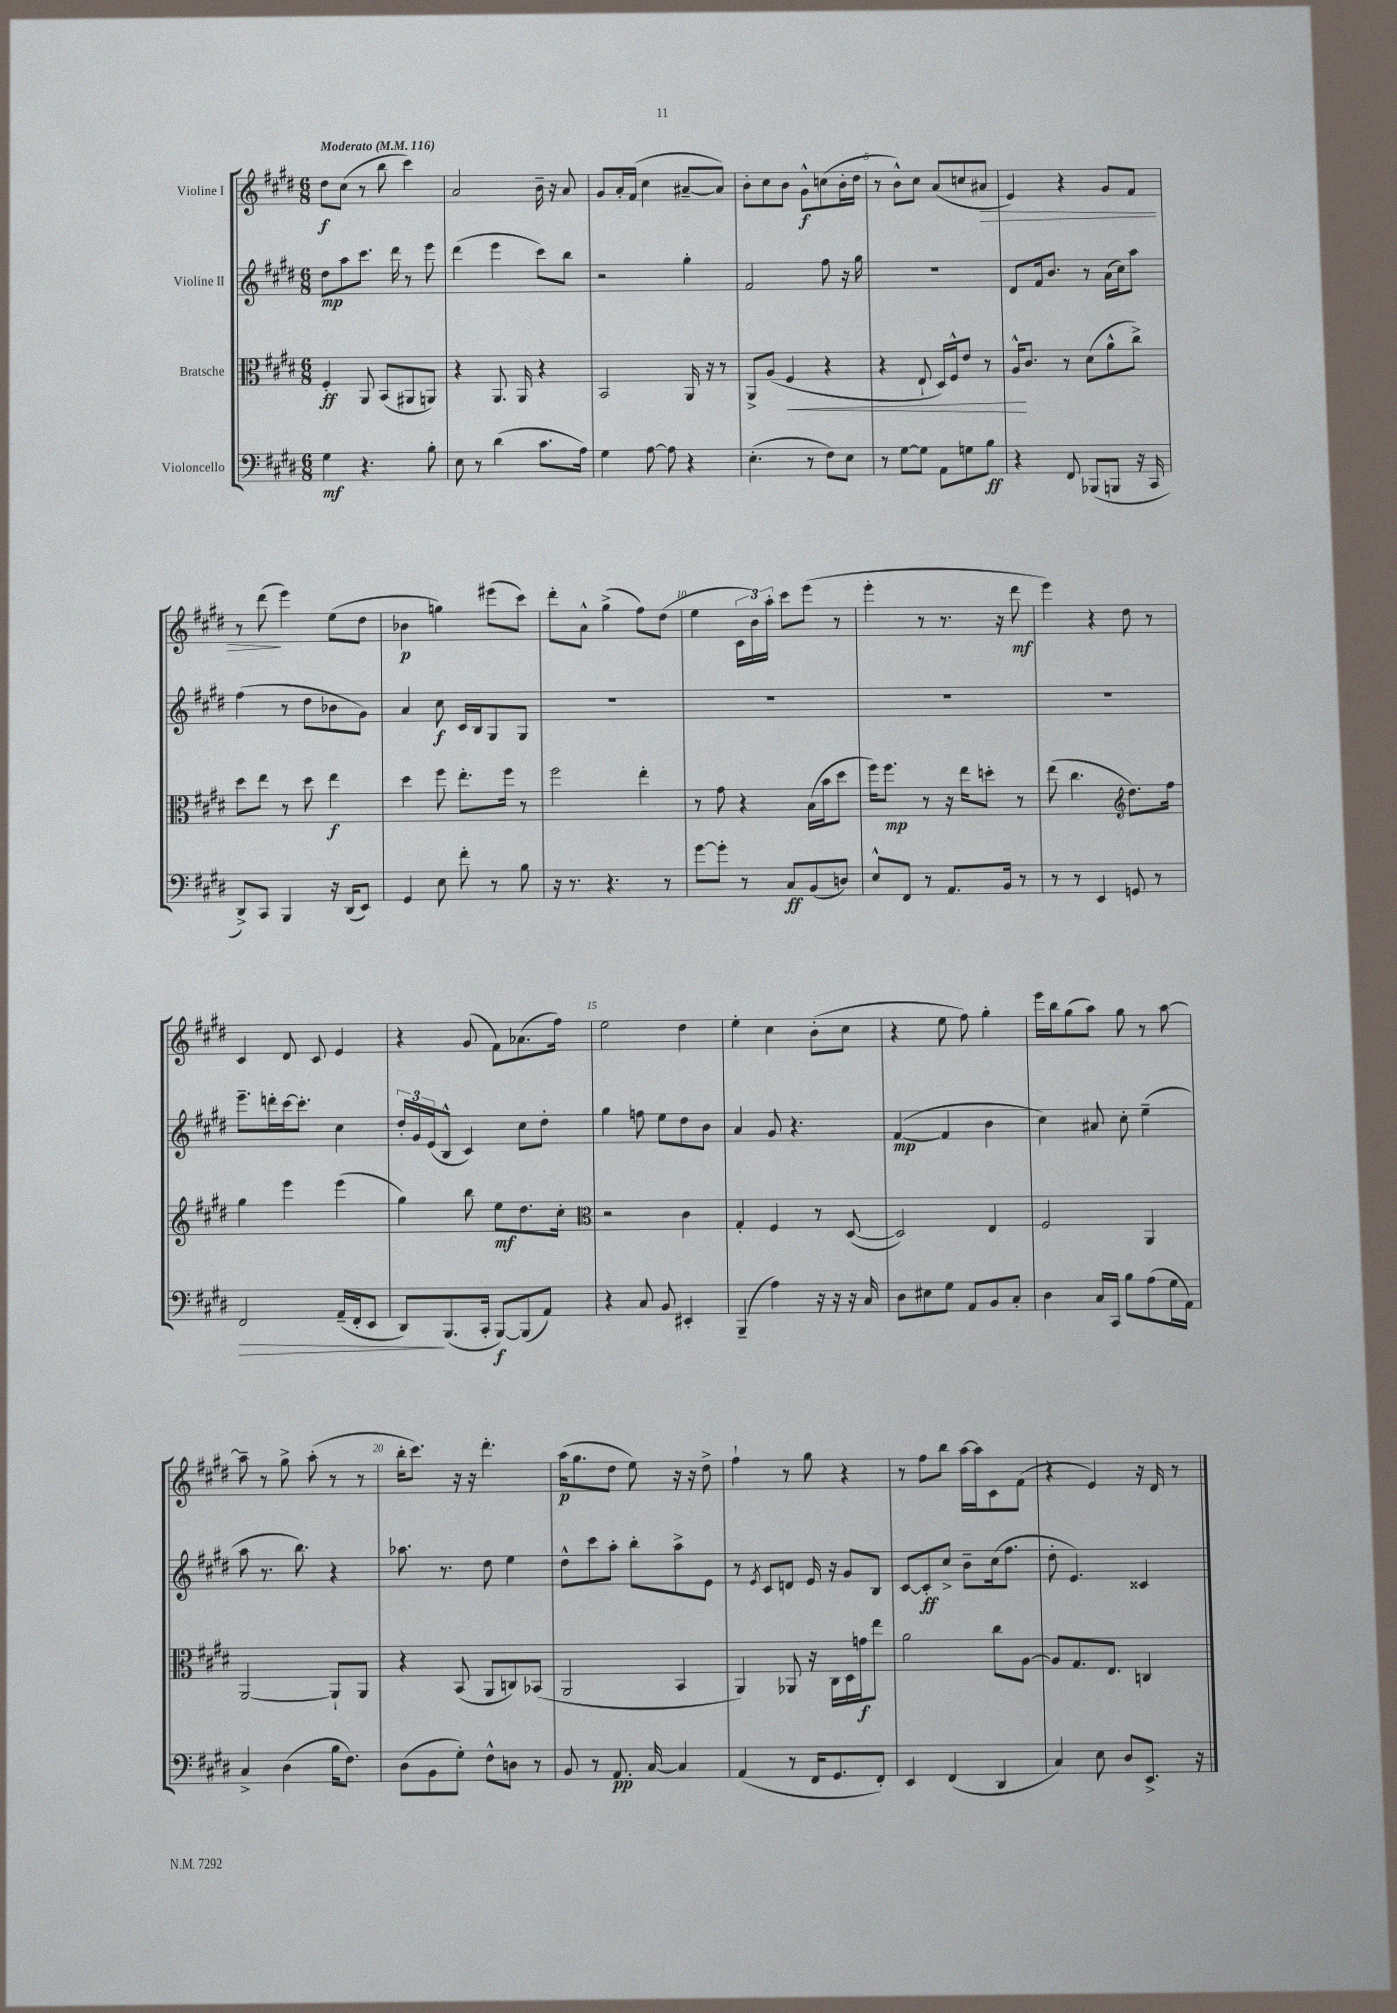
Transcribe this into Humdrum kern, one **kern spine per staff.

**kern	**dynam	**kern	**dynam	**kern	**dynam	**kern	**dynam
*part4	*part4	*part3	*part3	*part2	*part2	*part1	*part1
*staff4	*staff4	*staff3	*staff3	*staff2	*staff2	*staff1	*staff1
*I"Violoncello	*	*I"Bratsche	*	*I"Violine II	*	*I"Violine I	*
*clefF4	*	*clefC3	*	*clefG2	*	*clefG2	*
*k[f#c#g#d#]	*	*k[f#c#g#d#]	*	*k[f#c#g#d#]	*	*k[f#c#g#d#]	*
*M6/8	*	*M6/8	*	*M6/8	*	*M6/8	*
*MM116	*	*MM116	*	*MM116	*	*MM116	*
=1	=1	=1	=1	=1	=1	=1	=1
!	!	!	!	!	!	!LO:TX:a:B:t=Moderato	!
4G#\	mf	4F#'/	ff	8dd#\L	mp	8dd#\L	f
.	.	.	.	8aa\	.	(8cc#\J	.
4.r	.	8AA/	.	8.ccc#\J	.	8r	.
.	.	(8BB/L	.	.	.	8bb\	.
.	.	.	.	16ddd#\	.	.	.
.	.	8AA#X/	.	8r	.	4ccc#\)	.
8B'\	.	8AAn/J)	.	8eee\	.	.	.
=2	=2	=2	=2	=2	=2	=2	=2
8E\	.	4r	.	(4ddd#\	.	2a/	.
8r	.	.	.	.	.	.	.
(4d#\	.	8.AA/	.	4eee\	.	.	.
.	.	16AA/	.	.	.	.	.
8.c#\L	.	4r	.	8ccc#\L)	.	16b~\	.
.	.	.	.	.	.	16r	.
.	.	.	.	8bb\J	.	8a/	.
16A\Jk)	.	.	.	.	.	.	.
=3	=3	=3	=3	=3	=3	=3	=3
4G#\	.	2BB/	.	2r	.	8g#/L	.
.	.	.	.	.	.	16a'/L	.
.	.	.	.	.	.	(16f#/JJ	.
[8A\	.	.	.	.	.	4cc#\	.
8A\]	.	.	.	.	.	.	.
4r	.	16AA/	.	4gg#'\	.	[8a#X~/L	.
.	.	16r	.	.	.	.	.
.	.	8r	.	.	.	8a#/J])	.
=4	=4	=4	=4	=4	=4	=4	=4
(4.E'\	.	8AA^/L	.	2f#/	.	8b'\L	.
.	.	(8A/J	.	.	.	8cc#\	.
!	!	!	!LO:HP:b	!	!	!	!
.	.	4F#/	<	.	.	8b\J	.
8r	.	.	.	.	.	8g#^^\L	f
8F#\L)	.	4r	.	8ff#\	.	(8ccn\	.
8E\J	.	.	.	16r	.	16b'\L	.
.	.	.	.	16gg#\	.	16dd#\JJ	.
=5	=5	=5	=5	=5	=5	=5	=5
8r	.	4r	.	2.r	.	8r	.
[8G#\L	.	.	.	.	.	8b^^\L)	.
8G#\J]	.	8E`/	.	.	.	8cc#\J	.
8AA\L	.	16D#/LL)	.	.	.	(8a/L	.
.	.	16F#^^/J	.	.	.	.	.
8Gn\	.	8e/J	.	.	.	8ccn/	.
!	!	!	!	!	!	!	!LO:HP:b
8B\J	ff	8r	.	.	.	8a#X/J	>
=6	=6	=6	=6	=6	=6	=6	=6
4r	.	16A^^/KL	.	8d#/L	.	4e/)	.
.	.	8.c#/J	[	.	.	.	.
.	.	.	.	16f#/k	.	.	.
.	.	.	.	8.b/J	.	.	.
8FF#/	.	8r	.	.	.	4r	.
(8BBB-X/L	.	(8d#\L	.	8r	.	.	.
8BBBn/J	.	8a^^\	.	(16a\LL	.	8g#/L	.
.	.	.	.	16cc#\J)	.	.	.
16r	.	8cc#^\J)	.	8aa\J	.	8f#/J	.
16CC#/	.	.	.	.	.	.	.
!!LO:LB:g=z
=7	=7	=7	=7	=7	=7	=7	=7
8DD#^/L)	.	8dd#\L	.	(4ff#\	.	8r	.
8CC#/J	.	8ee\J	.	.	.	(8ddd#\	.
4BBB/	.	8r	.	8r	.	4eee\)	]
.	.	8dd#\	.	8dd#\L	.	.	.
16r	.	4ee\	f	8b-X\	.	(8ee\L	.
(16DD#/KL	.	.	.	.	.	.	.
8EE/J)	.	.	.	8g#\J)	.	8dd#\J	.
=8	=8	=8	=8	=8	=8	=8	=8
4GG#/	.	4dd#\	.	4a/	.	4b-X\	p
8E\	.	8ff#\	.	8cc#\	f	4ggn\)	.
8f#'\	.	8.ee'\L	.	16c#/LL	.	.	.
.	.	.	.	16B/J	.	.	.
8r	.	.	.	8G#/	.	(8eee#X\L	.
.	.	16ff#\Jk	.	.	.	.	.
8B\	.	8r	.	8G#/J	.	8ccc#\J)	.
=9	=9	=9	=9	=9	=9	=9	=9
16r	.	2ff#\	.	2.r	.	8ddd#'\L	.
8.r	.	.	.	.	.	.	.
.	.	.	.	.	.	8a^^\J	.
4.r	.	.	.	.	.	(4gg#^\	.
.	.	4ee'\	.	.	.	8ff#\L)	.
8r	.	.	.	.	.	(8dd#\J	.
=10	=10	=10	=10	=10	=10	=10	=10
[8g#\L	.	8r	.	2.r	.	4ee\	.
8g#'\J]	.	8g#\	.	.	.	.	.
8r	.	4r	.	.	.	24c#\LL	.
.	.	.	.	.	.	24b\)	.
.	.	.	.	.	.	24aa'\JJ	.
8C#/L	ff	.	.	.	.	8ccc#\L	.
(8BB/	.	(16B\LL	.	.	.	(8eee\J	.
.	.	16b\J	.	.	.	.	.
8Dn/J)	.	8dd#\J	.	.	.	8r	.
=11	=11	=11	=11	=11	=11	=11	=11
8E^^/L	.	16ff#\KL)	.	2.r	.	4eee'\	.
.	.	8.ff#\J	mp	.	.	.	.
8FF#/J	.	.	.	.	.	.	.
8r	.	8r	.	.	.	8r	.
8.AA/L	.	16r	.	.	.	8.r	.
.	.	16ee\KL	.	.	.	.	.
.	.	8ddn'\J	.	.	.	.	.
16BB/Jk	.	.	.	.	.	16r	.
8r	.	8r	.	.	.	8ddd#\	mf
=12	=12	=12	=12	=12	=12	=12	=12
8r	.	(8ee\	.	2.r	.	4eee\)	.
8r	.	4.cc#\	.	.	.	.	.
4EE/	.	.	.	.	.	4r	.
*	*	*clefG2	*	*	*	*	*
8GGn/	.	8.dd#\L)	.	.	.	8dd#\	.
8r	.	.	.	.	.	8r	.
.	.	16ff#\Jk	.	.	.	.	.
!!LO:LB:g=z
=13	=13	=13	=13	=13	=13	=13	=13
!	!LO:HP:b	!	!	!	!	!	!
2FF#/	>	4gg#\	.	8.eee~\L	.	4c#/	.
.	.	.	.	16dddn'\L	.	.	.
.	.	4eee\	.	[16ccc#\J	.	8d#/	.
.	.	.	.	8.ccc#'\J]	.	.	.
.	.	.	.	.	.	8c#/	.
(16AA~/LL	.	(4eee\	.	4cc#\	.	4e/	.
16FF#'/J	.	.	.	.	.	.	.
8EE/J	.	.	.	.	.	.	.
=14	=14	=14	=14	=14	=14	=14	=14
8DD#/L)	.	4gg#\)	.	24dd#'/LL	.	4r	.
.	.	.	.	24g#/	.	.	.
.	.	.	.	(24e/J	.	.	.
(8.BBB/	]	.	.	8B^^/J	.	.	.
.	.	8bb\	.	4c#/)	.	(8g#/	.
16CC#'/Jk	.	.	.	.	.	.	.
[8BBB/L)	f	8ee\L	mf	.	.	8f#\L)	.
(8BBB/]	.	8.dd#\	.	8cc#\L	.	(8.a-X\	.
8AA/J)	.	.	.	8dd#'\J	.	.	.
.	.	16cc#'\Jk	.	.	.	16ff#\Jk)	.
=15	=15	=15	=15	=15	=15	=15	=15
*	*	*clefC3	*	*	*	*	*
4r	.	2r	.	4gg#\	.	2ee\	.
8C#/	.	.	.	8ffn\	.	.	.
8BB/	.	.	.	8ee\L	.	.	.
4EE#X'/	.	4c#\	.	8dd#\	.	4dd#\	.
.	.	.	.	8b\J	.	.	.
=16	=16	=16	=16	=16	=16	=16	=16
(4BBB~/	.	4G#'/	.	4a/	.	4ee'\	.
4A\)	.	4F#/	.	8g#/	.	4cc#\	.
.	.	.	.	4.r	.	.	.
16r	.	8r	.	.	.	(8b'\L	.
16r	.	.	.	.	.	.	.
16r	.	([8D#/	.	.	.	8cc#\J	.
16C#/	.	.	.	.	.	.	.
=17	=17	=17	=17	=17	=17	=17	=17
8D#\L	.	2D#/])	.	([4f#/	mp	4r	.
8E#X\	.	.	.	.	.	.	.
8G#\J	.	.	.	4f#/]	.	8ee\	.
8AA/L	.	.	.	.	.	8ff#\)	.
8BB/	.	4E/	.	4b\	.	4gg#'\	.
8C#'/J	.	.	.	.	.	.	.
=18	=18	=18	=18	=18	=18	=18	=18
4D#\	.	2F#/	.	4cc#\)	.	16eee\LL	.
.	.	.	.	.	.	16bb\J	.
.	.	.	.	.	.	(8gg#\	.
16C#/LL	.	.	.	8a#X/	.	8aa\J)	.
16CC#/JJ	.	.	.	.	.	.	.
8B\L	.	.	.	8cc#'\	.	8gg#\	.
(8A\	.	4AA/	.	(4ee~\	.	8r	.
16G#\L	.	.	.	.	.	[8aa\	.
16AA\JJ)	.	.	.	.	.	.	.
!!LO:LB:g=z
=19	=19	=19	=19	=19	=19	=19	=19
4C#^/	.	[2AA/	.	8aa\	.	8aa~\]	.
.	.	.	.	8.r	.	8r	.
(4D#\	.	.	.	.	.	8gg#^\	.
.	.	.	.	8.bb\)	.	.	.
.	.	.	.	.	.	(8aa'\	.
16B\KL	.	8AA`/L]	.	4r	.	8r	.
8.F#\J)	.	.	.	.	.	.	.
.	.	8AA/J	.	.	.	8r	.
=20	=20	=20	=20	=20	=20	=20	=20
(8D#\L	.	4r	.	8.aa-X\	.	16bb'\KL	.
.	.	.	.	.	.	8.ccc#\J)	.
8BB\	.	.	.	.	.	.	.
.	.	.	.	8.r	.	.	.
8G#'\J)	.	(8BB/	.	.	.	16r	.
.	.	.	.	.	.	16r	.
8F#^^\L	.	8AA/L	.	8dd#\	.	4.ddd#'\	.
8Dn\J	.	8Cn/)	.	4ee\	.	.	.
8r	.	(8BB-X/J	.	.	.	.	.
=21	=21	=21	=21	=21	=21	=21	=21
8BB/	.	2AA/	.	8dd#^^\L	.	(16aa\KL	p
.	.	.	.	.	.	8.gg#\	.
8r	.	.	.	8ccc#\	.	.	.
8.AA/	pp	.	.	8aa'\J	.	8dd#\J	.
.	.	.	.	8bb'\L	.	8ee\)	.
[16C#/	.	.	.	.	.	.	.
4C#/]	.	4BB/	.	8aa^\	.	16r	.
.	.	.	.	.	.	16r	.
.	.	.	.	8e\J	.	8dd#^\	.
=22	=22	=22	=22	=22	=22	=22	=22
(4AA/	.	4AA/)	.	8r	.	4ff#`\	.
.	.	.	.	8qe/	.	.	.
.	.	.	.	8c#/L	.	.	.
8r	.	8AA-X/	.	8dn/J	.	8r	.
16FF#/KL	.	16r	.	16e/	.	8gg#\	.
8.GG#/	.	16C#\LL	.	16r	.	.	.
.	.	16D#\	.	8g#/L	.	4r	.
.	.	16gn\J	f	.	.	.	.
8FF#'/J)	.	8ee\J	.	8B/J	.	.	.
=23	=23	=23	=23	=23	=23	=23	=23
4EE/	.	2a\	.	[8c#/L	.	8r	.
.	.	.	.	8c#'/]	ff	8ff#\L	.
(4FF#/	.	.	.	8cc#^/J	.	8bb\J	.
.	.	.	.	8b~\L	.	[16aa\LL	.
.	.	.	.	.	.	16aa\J]	.
4DD#/	.	8cc#\L	.	(16cc#\k	.	8c#\	.
.	.	.	.	8.ff#\J	.	.	.
.	.	[8A\J	.	.	.	(8f#\J	.
=24	=24	=24	=24	=24	=24	=24	=24
4C#/)	.	8A/L]	.	8dd#'\	.	4r	.
.	.	8.G#/	.	4.e/)	.	.	.
8E\	.	.	.	.	.	4e/)	.
.	.	8.E/J	.	.	.	.	.
8D#/L	.	.	.	.	.	.	.
8.EE^/J	.	4Cn/	.	4c##X/	.	16r	.
.	.	.	.	.	.	16d#/	.
.	.	.	.	.	.	8r	.
16r	.	.	.	.	.	.	.
==	==	==	==	==	==	==	==
*-	*-	*-	*-	*-	*-	*-	*-
